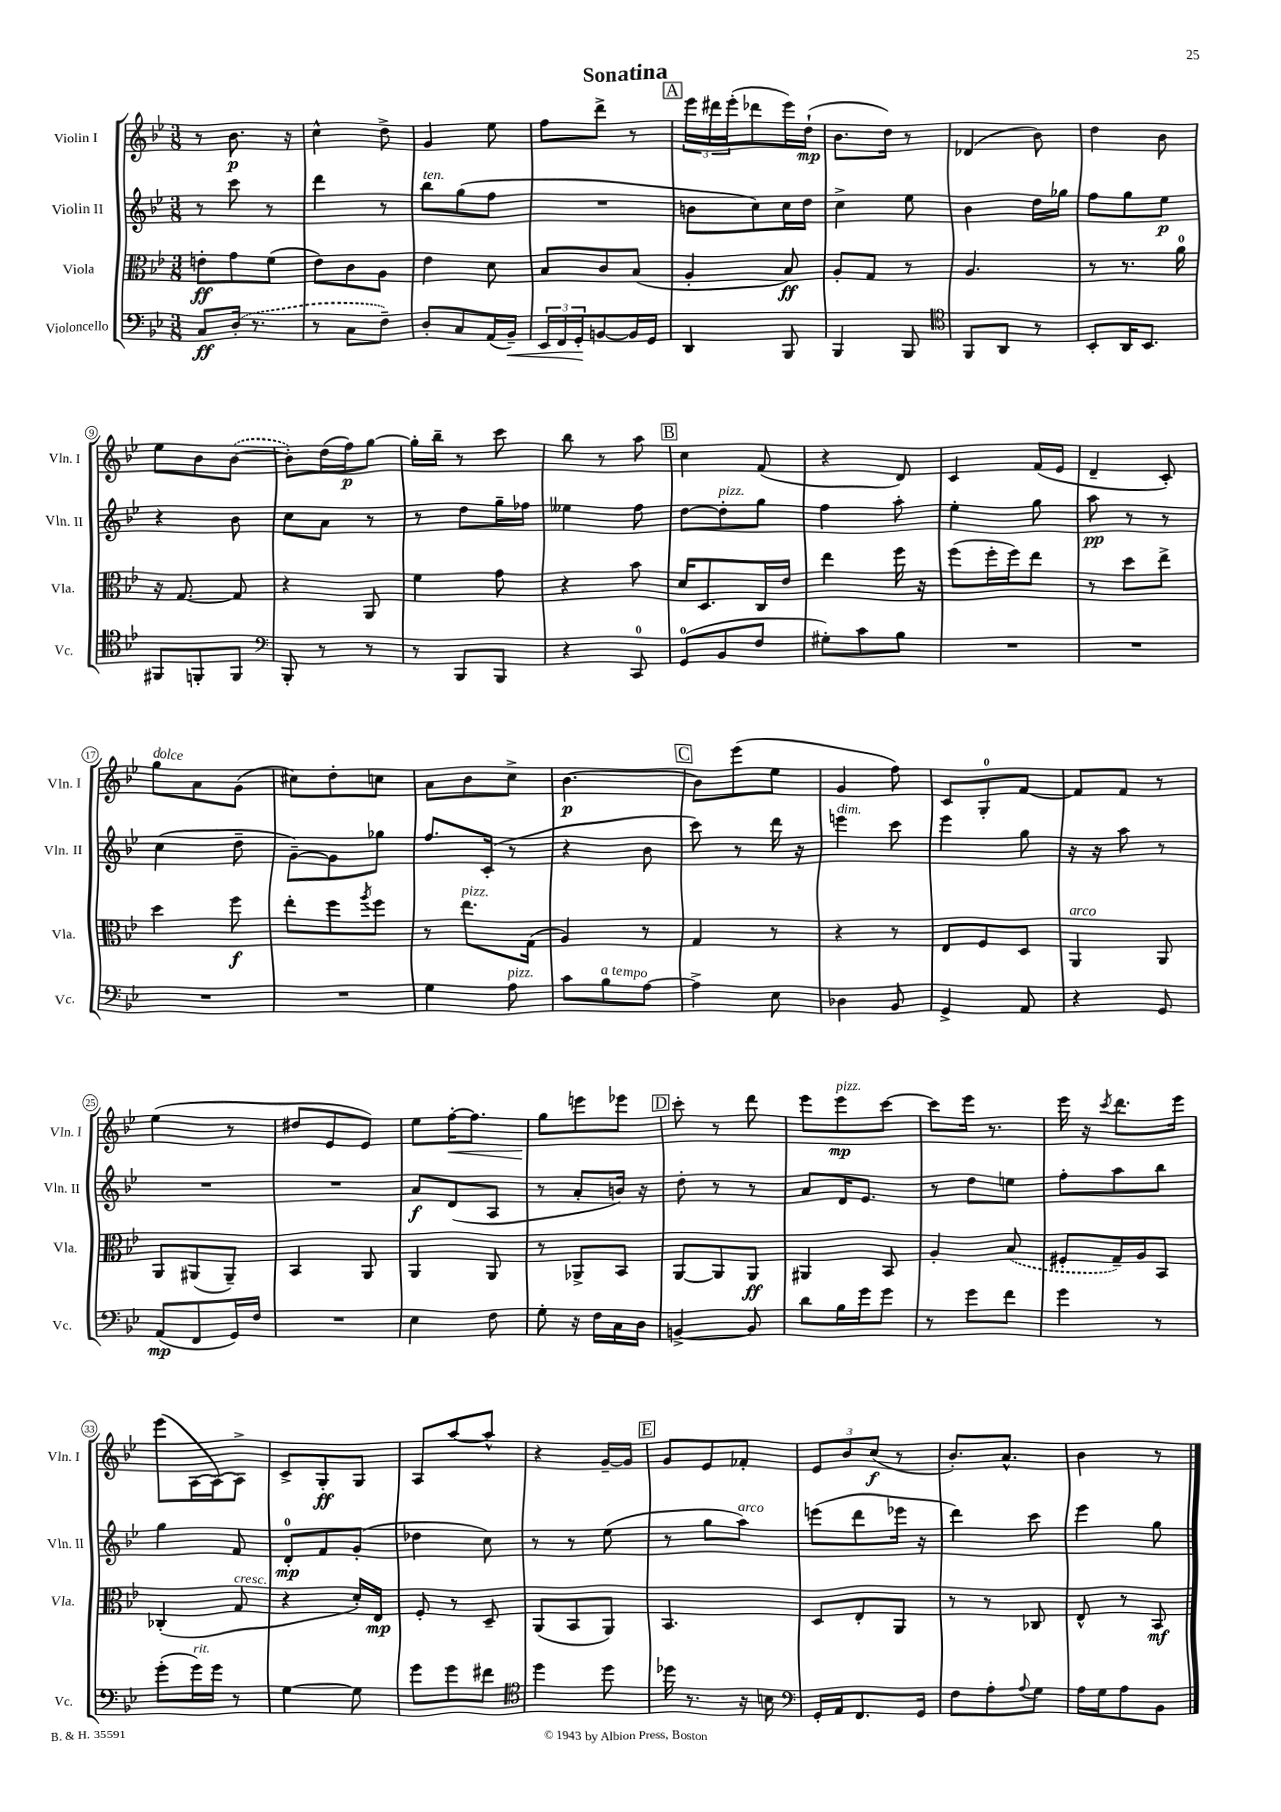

**kern	**dynam	**kern	**dynam	**kern	**dynam	**kern	**dynam
*part4	*part4	*part3	*part3	*part2	*part2	*part1	*part1
*staff4	*staff4	*staff3	*staff3	*staff2	*staff2	*staff1	*staff1
*I"Violoncello	*	*I"Viola	*	*I"Violin II	*	*I"Violin I	*
*I'Vc.	*	*I'Vla.	*	*I'Vln. II	*	*I'Vln. I	*
*clefF4	*	*clefC3	*	*clefG2	*	*clefG2	*
*k[b-e-]	*	*k[b-e-]	*	*k[b-e-]	*	*k[b-e-]	*
*M3/8	*	*M3/8	*	*M3/8	*	*M3/8	*
=1	=1	=1	=1	=1	=1	=1	=1
8C/L	ff	8en'\L	ff	8r	.	8r	.
(16D'/Jk	.	8g\	.	8ccc\	.	8.b-\	p
8.r	.	.	.	.	.	.	.
.	.	(8f\J	.	8r	.	.	.
.	.	.	.	.	.	16r	.
=2	=2	=2	=2	=2	=2	=2	=2
8r	.	8e-\L)	.	4ddd\	.	4cc^^\	.
8C\L	.	8c\	.	.	.	.	.
8F~\J)	.	8A\J	.	8r	.	8dd^\	.
=3	=3	=3	=3	=3	=3	=3	=3
!	!	!	!	!LO:TX:a:i:t=ten.	!	!	!
8D'/L	.	4e-\	.	8bb-\L	.	4g/	.
8C/	.	.	.	(8gg\	.	.	.
(16AA/L	.	8d\	.	8ff\J	.	8ee-\	.
!	!LO:HP:b	!	!	!	!	!	!
16BB-~/JJ)	<	.	.	.	.	.	.
=4	=4	=4	=4	=4	=4	=4	=4
24EE-/LL	.	8B-/L	.	4.r	.	8ff\L	.
24FF/	.	.	.	.	.	.	.
24GG'/J	.	.	.	.	.	.	.
[8BBn/	[	8c/	.	.	.	8ddd^\J	.
16BB/L]	.	(8B-/J	.	.	.	8r	.
16GG/JJ	.	.	.	.	.	.	.
!!LO:REH:place=s1:t=A
=5	=5	=5	=5	=5	=5	=5	=5
4DD/	.	4A'/	.	8bn\L	.	24eee-\LL	.
.	.	.	.	.	.	24ddd#X\	.
.	.	.	.	.	.	(24eee-'\J	.
.	.	.	.	8cc\)	.	8ddd-X\	.
8BBB-/	.	8B-/)	ff	16cc\L	.	16eee-\L)	.
.	.	.	.	16dd\JJ	.	(16dd`\JJ	mp
=6	=6	=6	=6	=6	=6	=6	=6
4BBB-/	.	8A'/L	.	4cc^\	.	8.b-\L	.
.	.	8G/J	.	.	.	.	.
.	.	.	.	.	.	16dd\Jk)	.
8BBB-/	.	8r	.	8ee-\	.	8r	.
=7	=7	=7	=7	=7	=7	=7	=7
*clefC4	*	*	*	*	*	*	*
8FF/L	.	4.A/	.	4b-\	.	(4d-X/	.
8AA/J	.	.	.	.	.	.	.
8r	.	.	.	16dd\LL	.	8b-\)	.
.	.	.	.	16gg-X\JJ	.	.	.
=8	=8	=8	=8	=8	=8	=8	=8
8BB-'/L	.	8r	.	8ff\L	.	4dd\	.
16AA/K	.	8.r	.	8gg\	.	.	.
8.BB-/J	.	.	.	.	.	.	.
.	.	.	.	8ee-\J	p	8b-\	.
.	.	16a\	.	.	.	.	.
!!LO:LB:g=z
=9	=9	=9	=9	=9	=9	=9	=9
8FF#X/L	.	16r	.	4r	.	8ee-\L	.
.	.	[8.G/	.	.	.	.	.
8FFn'/	.	.	.	.	.	8b-\	.
8FF/J	.	8G/]	.	8b-\	.	([8b-\J	.
=10	=10	=10	=10	=10	=10	=10	=10
*clefF4	*	*	*	*	*	*	*
8BBB-'/	.	4r	.	8cc\L	.	8b-'\L])	.
8r	.	.	.	8a\J	.	(16dd\L	.
.	.	.	.	.	.	16ff\J)	p
8r	.	8AA/	.	8r	.	[8gg\J	.
=11	=11	=11	=11	=11	=11	=11	=11
8r	.	4f\	.	8r	.	16gg'\LL]	.
.	.	.	.	.	.	16bb-~\JJ	.
8BBB-/L	.	.	.	8dd\L	.	8r	.
8BBB-/J	.	8g\	.	16gg~\L	.	8ccc\	.
.	.	.	.	16ff-X\JJ	.	.	.
=12	=12	=12	=12	=12	=12	=12	=12
4r	.	4r	.	4ee--X\	.	8bb-\	.
.	.	.	.	.	.	8r	.
8CC/	.	8b-\	.	8ff\	.	8aa\	.
!!LO:REH:place=s1:t=B
=13	=13	=13	=13	=13	=13	=13	=13
(8GG/L	.	16d/KL	.	[8dd\L	.	4cc\	.
.	.	8.D/	.	.	.	.	.
!	!	!	!	!LO:TX:a:i:t=pizz.	!	!	!
8BB-/	.	.	.	8dd'\]	.	.	.
8F/J	.	16C/L	.	8gg\J	.	(8f/	.
.	.	16e-/JJ	.	.	.	.	.
=14	=14	=14	=14	=14	=14	=14	=14
8G#X'\L)	.	4ee-\	.	4ff\	.	4r	.
8c\	.	.	.	.	.	.	.
8B-\J	.	16ff\	.	8aa'\	.	8d/)	.
.	.	16r	.	.	.	.	.
=15	=15	=15	=15	=15	=15	=15	=15
4.r	.	(8ff\L	.	4ee-'\	.	4c/	.
.	.	16ff'\L	.	.	.	.	.
.	.	16ff\J)	.	.	.	.	.
.	.	8ee-\J	.	8gg\	.	(16f/LL	.
.	.	.	.	.	.	16e-/JJ	.
=16	=16	=16	=16	=16	=16	=16	=16
4.r	.	8r	.	8aa\	pp	4d~/	.
.	.	8dd\L	.	8r	.	.	.
.	.	8ee-^\J	.	8r	.	8c'/)	.
!!LO:LB:g=z
=17	=17	=17	=17	=17	=17	=17	=17
!	!	!	!	!	!	!LO:TX:a:i:t=dolce	!
4.r	.	4dd\	.	(4cc\	.	8gg\L	.
.	.	.	.	.	.	8a\	.
.	.	8ff\	f	8dd~\	.	(8g\J	.
=18	=18	=18	=18	=18	=18	=18	=18
4.r	.	8ee-'\L	.	[8g~\L)	.	8cc#X\L)	.
.	.	8ff\	.	8g\]	.	8dd'\	.
.	.	8qaa/	.	.	.	.	.
.	.	8ff\J	.	8gg-X\J	.	8ccn\J	.
=19	=19	=19	=19	=19	=19	=19	=19
4G\	.	8r	.	8.ff/L	.	8a\L	.
!	!	!LO:TX:a:i:t=pizz.	!	!	!	!	!
.	.	8.ee-\L	.	.	.	8b-\	.
.	.	.	.	(16c'/Jk	.	.	.
!LO:TX:a:i:t=pizz.	!	!	!	!	!	!	!
8A\	.	.	.	8r	.	8cc^\J	.
.	.	(16G\Jk	.	.	.	.	.
=20	=20	=20	=20	=20	=20	=20	=20
8c\L	.	4A/)	.	4r	.	[4.b-\	p
!LO:TX:a:i:t=a tempo	!	!	!	!	!	!	!
8B-\	.	.	.	.	.	.	.
[8A\J	.	8r	.	8b-\	.	.	.
!!LO:REH:place=s1:t=C
=21	=21	=21	=21	=21	=21	=21	=21
4A^\]	.	4G/	.	8ccc\)	.	8b-\L]	.
.	.	.	.	8r	.	(8eee-\	.
8E-\	.	8r	.	16ddd\	.	8ee-\J	.
.	.	.	.	16r	.	.	.
=22	=22	=22	=22	=22	=22	=22	=22
!	!	!	!	!LO:TX:a:i:t=dim.	!	!	!
4D-X\	.	4r	.	4eeen\	.	4g/	.
8BB-/	.	8r	.	8ccc\	.	8ff\)	.
=23	=23	=23	=23	=23	=23	=23	=23
4GG^/	.	8E-/L	.	4eee-\	.	8c/L	.
.	.	8F/	.	.	.	8G'/	.
8AA/	.	8D/J	.	8gg\	.	[8f/J	.
=24	=24	=24	=24	=24	=24	=24	=24
!	!	!LO:TX:a:i:t=arco	!	!	!	!	!
4r	.	4AA/	.	16r	.	8f/L]	.
.	.	.	.	16r	.	.	.
.	.	.	.	8aa\	.	8f/J	.
8GG/	.	8AA/	.	8r	.	8r	.
!!LO:LB:g=z
=25	=25	=25	=25	=25	=25	=25	=25
(8AA/L	mp	8AA/L	.	4.r	.	(4ee-\	.
8FF/	.	(8AA#X/	.	.	.	.	.
16GG/L)	.	8AA#~/J)	.	.	.	8r	.
16F/JJ	.	.	.	.	.	.	.
=26	=26	=26	=26	=26	=26	=26	=26
4.r	.	4BB-/	.	4.r	.	8dd#X/L	.
.	.	.	.	.	.	8e-/	.
.	.	8AA/	.	.	.	8e-/J)	.
=27	=27	=27	=27	=27	=27	=27	=27
4E-\	.	4AA/	.	8a/L	f	8ee-\L	.
!	!	!	!	!	!	!	!LO:HP:b
.	.	.	.	(8d/	.	[16ff'\K	<
.	.	.	.	.	.	8.ff\J]	.
8F\	.	8AA/	.	8A/J	.	.	.
=28	=28	=28	=28	=28	=28	=28	=28
8G'\	.	8r	.	8r	.	8gg\L	.
16r	.	8AA-X^/L	.	8a'/L	.	8eeen\	[
16F\LL	.	.	.	.	.	.	.
16C\	.	8BB-/J	.	16bn/Jk)	.	8eee-X\J	.
16D\JJ	.	.	.	16r	.	.	.
!!LO:REH:place=s1:t=D
=29	=29	=29	=29	=29	=29	=29	=29
[4BBn^/	.	[8AA/L	.	8dd'\	.	8ccc'\	.
.	.	8AA/]	.	8r	.	8r	.
8BB/]	.	8AA/J	ff	8r	.	8ddd\	.
=30	=30	=30	=30	=30	=30	=30	=30
8d\L	.	4AA#X/	.	8a/L	.	8eee-\L	.
!	!	!	!	!	!	!LO:TX:a:i:t=pizz.	!
16B-\L	.	.	.	16d/K	.	8eee-\	mp
16g\J	.	.	.	8.e-/J	.	.	.
8g\J	.	8BB-/	.	.	.	[8ccc\J	.
=31	=31	=31	=31	=31	=31	=31	=31
8r	.	4A'/	.	8r	.	8ccc\L]	.
8g\L	.	.	.	8dd\L	.	16eee-\Jk	.
.	.	.	.	.	.	8.r	.
8f\J	.	(8B-/	.	8een\J	.	.	.
=32	=32	=32	=32	=32	=32	=32	=32
4g\	.	8F#X'/L	.	8ff'\L	.	16eee-\	.
.	.	.	.	.	.	16r	.
.	.	.	.	.	.	8qccc/	.
.	.	16G~/L)	.	8aa\	.	8.ddd\L	.
.	.	16A/J	.	.	.	.	.
8r	.	8BB-/J	.	8bb-\J	.	.	.
.	.	.	.	.	.	16eee-\Jk	.
!!LO:LB:g=z
=33	=33	=33	=33	=33	=33	=33	=33
(8g'\L	.	(4C-X'/	.	4gg\	.	(8eee-\L	.
!LO:TX:a:i:t=rit.	!	!	!	!	!	!	!
16g\L)	.	.	.	.	.	[16A\L	.
16g\JJ	.	.	.	.	.	16A\J_)	.
!	!	!LO:TX:a:i:t=cresc.	!	!	!	!	!
8r	.	8G/	.	8f/	.	8A^\J]	.
=34	=34	=34	=34	=34	=34	=34	=34
[4G\	.	4r	.	8d'/L	mp	8c^/L	.
.	.	.	.	8f/	.	8G'/	ff
8G\]	.	16d'/LL)	.	(8g'/J	.	8G/J	.
.	.	16E-/JJ	mp	.	.	.	.
=35	=35	=35	=35	=35	=35	=35	=35
8g\L	.	8F'/	.	4dd-X\	.	8A/L	.
8g\	.	8r	.	.	.	[8aa/	.
8f#X\J	.	8D~/	.	8cc\)	.	8aa^^/J]	.
=36	=36	=36	=36	=36	=36	=36	=36
*clefC4	*	*	*	*	*	*	*
4dd\	.	(8AA/L	.	8r	.	4r	.
.	.	8BB-/	.	8r	.	.	.
8dd\	.	8AA/J)	.	(8ee-\	.	[16g~/LL	.
.	.	.	.	.	.	16g/JJ]	.
!!LO:REH:place=s1:t=E
=37	=37	=37	=37	=37	=37	=37	=37
16dd-X\	.	4.BB-/	.	8r	.	8g/L	.
8.r	.	.	.	.	.	.	.
.	.	.	.	8gg\L	.	8e-/	.
!	!	!	!	!LO:TX:a:i:t=arco	!	!	!
16r	.	.	.	8aa\J)	.	8f-X'/J	.
16Bn\	.	.	.	.	.	.	.
=38	=38	=38	=38	=38	=38	=38	=38
*clefF4	*	*	*	*	*	*	*
16GG'/LL	.	8D/L	.	(8eeen\L	.	12e-/L	.
16AA/J	.	.	.	.	.	.	.
.	.	.	.	.	.	12b-/	.
8.FF/	.	8E-'/	.	8ddd\	.	.	.
.	.	.	.	.	.	(12cc/J	f
.	.	8AA/J	.	16eee-X\Jk	.	8r	.
16GG/Jk	.	.	.	16r	.	.	.
=39	=39	=39	=39	=39	=39	=39	=39
8F\L	.	8r	.	4ddd\)	.	8.b-'/L)	.
8A'\	.	8r	.	.	.	.	.
.	.	.	.	.	.	8.a^^/J	.
8qqA/	.	.	.	.	.	.	.
8G\J	.	8C-X/	.	8ccc\	.	.	.
=40	=40	=40	=40	=40	=40	=40	=40
16A\LL	.	8E-^^/	.	4eee-\	.	4b-\	.
16G\J	.	.	.	.	.	.	.
8A\	.	8r	.	.	.	.	.
8BB-\J	.	8BB-/	mf	8gg\	.	8r	.
==	==	==	==	==	==	==	==
*-	*-	*-	*-	*-	*-	*-	*-
